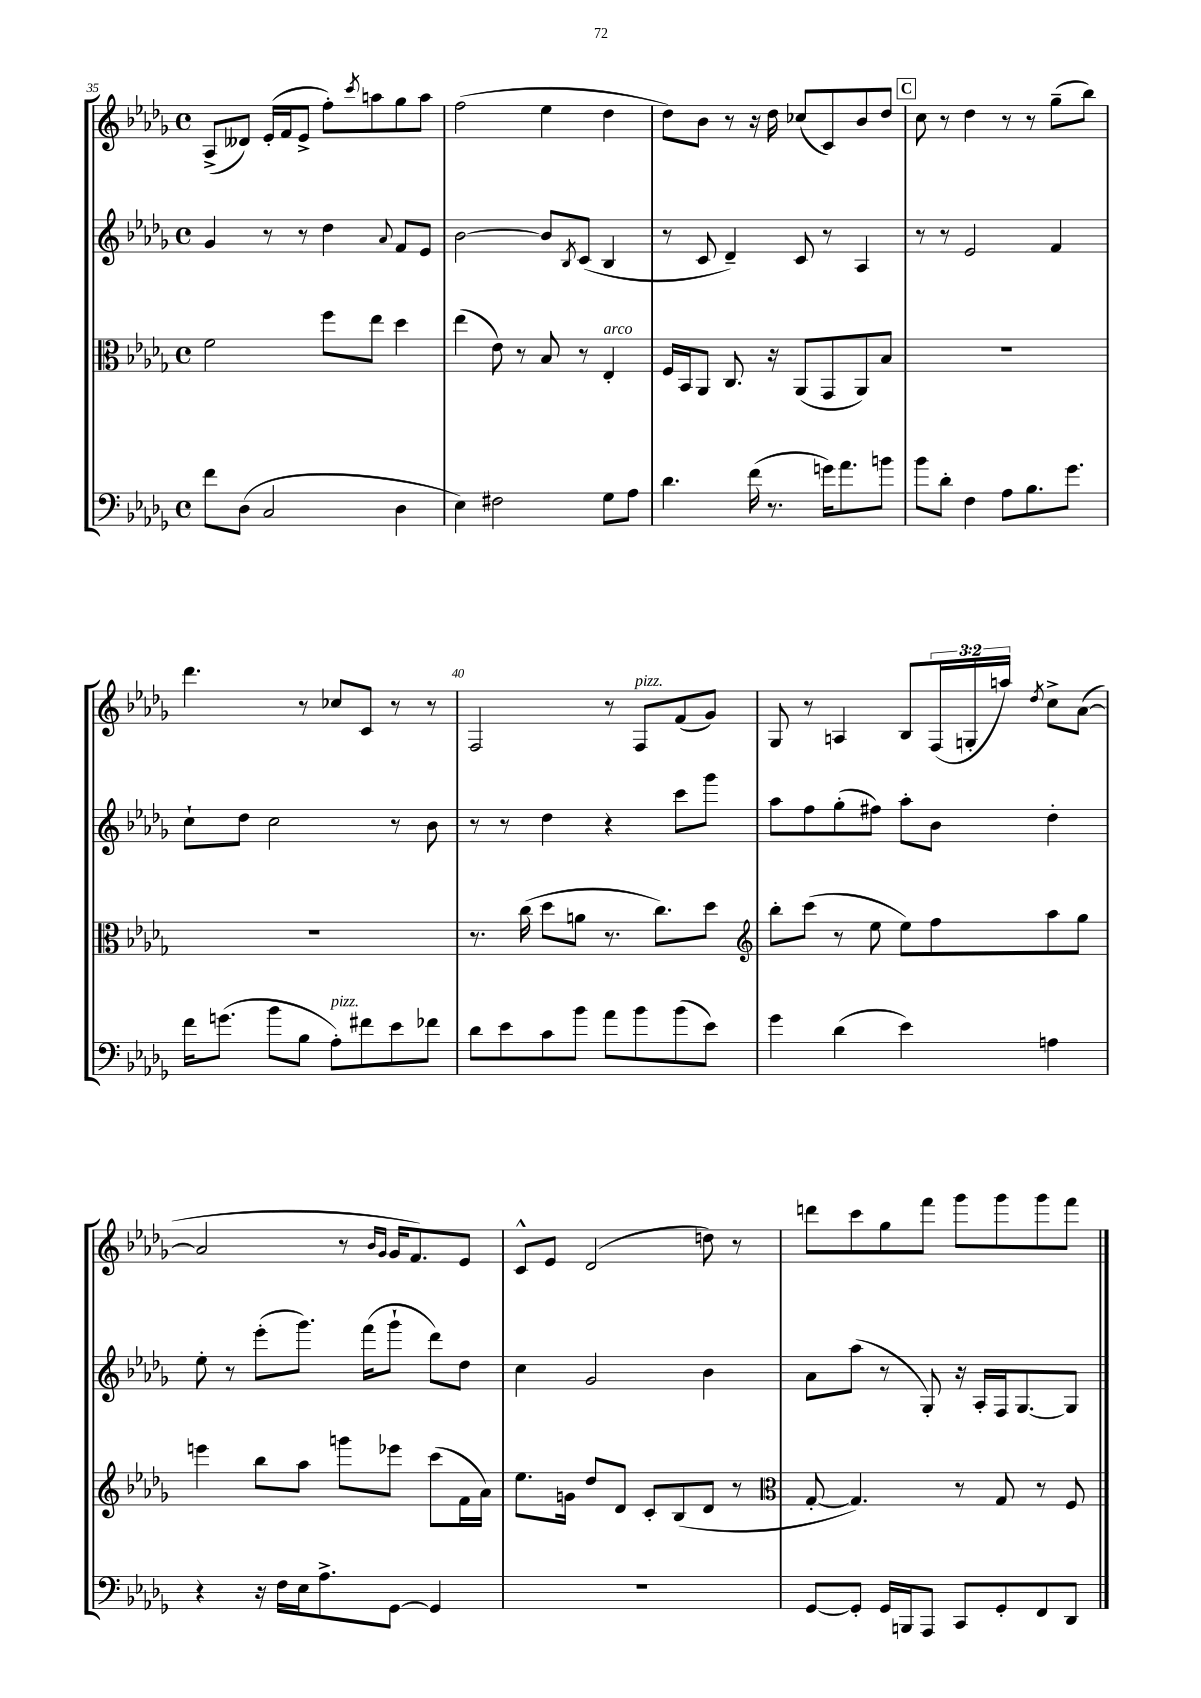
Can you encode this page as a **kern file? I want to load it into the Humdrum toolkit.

**kern	**kern	**kern	**kern
*staff4	*staff3	*staff2	*staff1
*clefF4	*clefC3	*clefG2	*clefG2
*k[b-e-a-d-g-]	*k[b-e-a-d-g-]	*k[b-e-a-d-g-]	*k[b-e-a-d-g-]
*M4/4	*M4/4	*M4/4	*M4/4
*met(c)	*met(c)	*met(c)	*met(c)
8f\L	2f\	4g-/	(8A-^/L
(8D-\J	.	.	8d--/J)
2C/	.	8r	(16e-'/LL
.	.	.	16f/J
.	.	8r	8e-^/J
.	8ff\L	4dd-\	8ff'\L)
.	.	.	8qccc/
.	8ee-\J	.	8aa\
.	.	8qqa-/	.
4D-\	4dd-\	8f/L	8gg-\
.	.	8e-/J	8aa\J
=	=	=	=
4E-\)	(4ee-\	[2b-\	(2ff\
2F#\	8e-\)	.	.
.	8r	.	.
.	8B-/	8b-/]L	4ee-\
.	.	8qB-/	.
.	8r	(8c/J	.
8G-\L	4E-'/	4B-/	4dd-\
8A-\J	.	.	.
=	=	=	=
4.d-\	16F/LL	8r	8dd-\L)
.	16BB-/J	.	.
.	8AA-/J	8c/	8b-\J
.	8.C/	4d-~/)	8r
(16f\	.	.	16r
8.r	16r	.	16dd-\
.	(8AA-/L	8c/	(8cc-/L
16g\LK)	8GG-/	8r	8c/)
8.a-\	.	.	.
.	8AA-/)	4A-/	8b-/
8b\J	8B-/J	.	8dd-/J
=	=	=	=
8b-\L	1r	8r	8cc\
8d-'\J	.	8r	8r
4F\	.	2e-/	4dd-\
8A-\L	.	.	8r
8.B-\	.	.	8r
.	.	4f/	(8gg-~\L
8.g-\J	.	.	.
.	.	.	8bb-\J)
=	=	=	=
16f\LK	1r	8cc`\L	4.ddd-\
(8.g\J	.	.	.
.	.	8dd-\J	.
8b-\L	.	2cc\	.
8B-\J	.	.	8r
8A-'\L)	.	.	8cc-/L
8f#\	.	.	8c/J
8e-\	.	8r	8r
8f-\J	.	8b-\	8r
=	=	=	=
8d-\L	8.r	8r	2F/
8e-\	.	8r	.
.	(16cc\	.	.
8c\	8dd-\L	4dd-\	.
8b-\J	8a\J	.	.
8a-\L	8.r	4r	8r
8b-\	.	.	8F/L
.	8.cc\L)	.	.
(8b-\	.	8ccc\L	(8f/
8e-\J)	8dd-\J	8ggg-\J	8g-/J)
=	=	=	=
*	*clefG2	*	*
4g-\	8bb-'\L	8aa-\L	8G-/
.	(8ccc\J	8ff\	8r
(4d-\	8r	(8gg-'\	4A/
.	8ee-\	8ff#\J)	.
4e-\)	8ee-\L)	8aa-'\L	8B-/L
.	8ff\	8b-\J	(24F/L
.	.	.	24G'/
.	.	.	24aa/JJ)
.	.	.	8qdd-/
4A\	8aa-\	4dd-'\	8cc^\L
.	8gg-\J	.	([8a-\J
=	=	=	=
4r	4eee\	8ee-'\	2a-/]
.	.	8r	.
16r	8bb-\L	(8eee-'\L	.
16F\LL	.	.	.
16E-\J	8aa-\J	8.ggg-\J)	.
8.A-^\	.	.	.
.	8ggg\L	.	8r
.	.	(16fff\LK	.
.	.	.	16qqb-/LL
.	.	.	16qqg-/JJ
[8GG-\J	8eee-\J	8ggg-`\J	16g-/LK
.	.	.	8.f/)
4GG-/]	(8ccc\L	8ddd-\L)	.
.	16f\L	8dd-\J	8e-/J
.	16a-\JJ)	.	.
=	=	=	=
1r	8.ee-\L	4cc\	8c^^/L
.	.	.	8e-/J
.	16g\Jk	.	.
.	8dd-/L	2g-/	(2d-/
.	8d-/J	.	.
.	8c'/L	.	.
.	(8B-/	.	.
.	8d-/J	4b-\	8dd\)
.	8r	.	8r
=	=	=	=
*	*clefC3	*	*
[8GG-/L	[8G-'/	8a-\L	8ddd\L
8GG-'/]J	4.G-/])	(8aa-\J	8ccc\
16GG-/LL	.	8r	8gg-\
16BBB/J	.	.	.
8AAA-/J	.	8G-'/)	8fff\J
8CC/L	8r	16r	8ggg-\L
.	.	16A-'/LL	.
8GG-'/	8G-/	16F/J	8ggg-\
.	.	[8.G-/	.
8FF/	8r	.	8ggg-\
8DD-/J	8F/	8G-/]J	8fff\J
==	==	==	==
*-	*-	*-	*-
